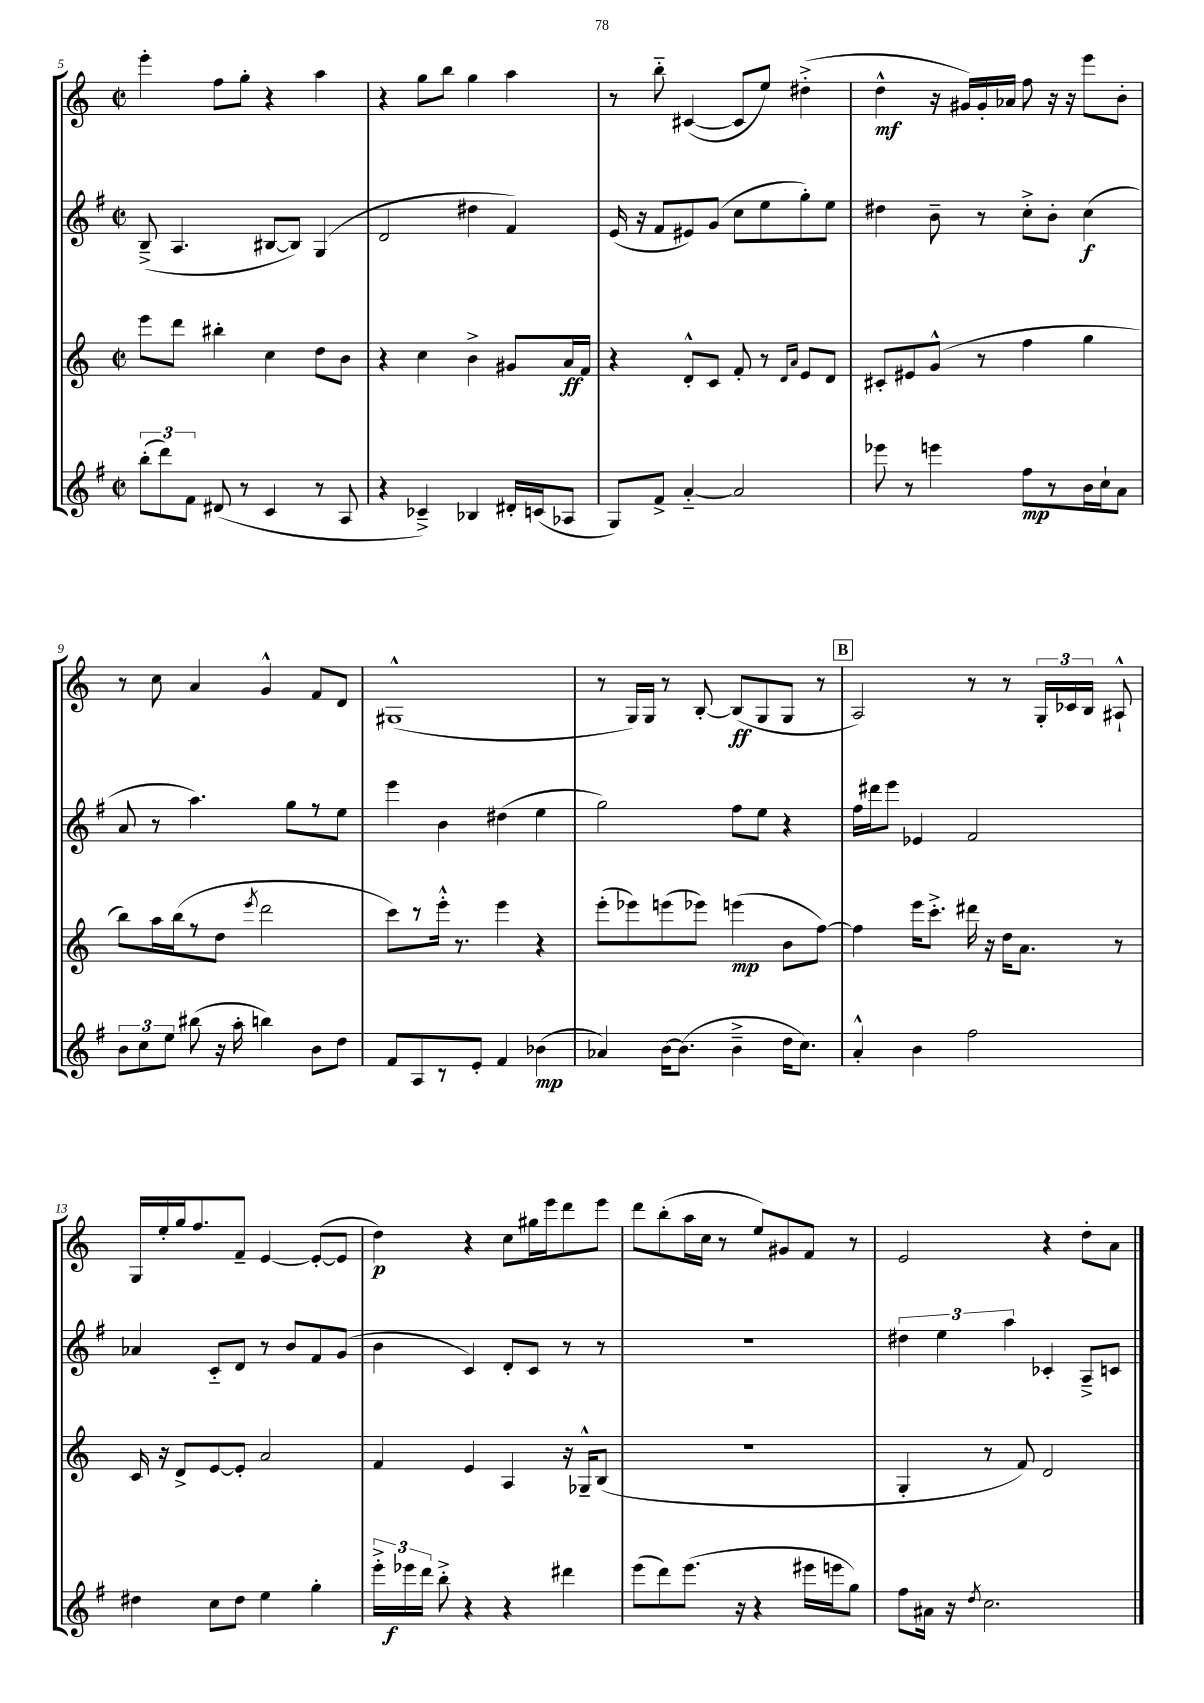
<<
\new StaffGroup <<
\new Staff = "s0" {
    \clef treble \key c \major \defaultTimeSignature \time 2/2
    \autoBeamOff e'''4-. f''8[ g''8]-. r4 a''4 |
    r4 g''8[ b''8] g''4 a''4 |
    r8 b''8-_ cis'4~( cis'8[ e''8]) dis''4-.->( |
    d''4-^\mf r16 gis'16[) gis'16-. aes'16] f''8 r16 r16 e'''8[ b'8]-. |
    r8 c''8 a'4 g'4-^ f'8[ d'8] |
    gis1-^( |
    r8 g16[) g16] r8 b8~-. b8[\ff( g8 g8] r8 |
    \mark \markup { \box "B" } a2) r8 r8 \tuplet 3/2 { g16[-. ces'16 b16] } ais8-!-^ |
    g16[ e''16-. g''16 f''8. f'8]-- e'4~ e'8[~-.( e'8] |
    d''4\p) r4 c''8[ gis''16 e'''16 d'''8 e'''8] |
    d'''8[ b''8-.( a''16 c''16] r8 e''8[) gis'8 f'8] r8 |
    e'2 r4 d''8[-. a'8] \bar "|." |
}
\new Staff = "s1" {
    \clef treble \key g \major \defaultTimeSignature \time 2/2
    \autoBeamOff b8--->( a4. bis8[~ bis8]) g4( |
    d'2 dis''4 fis'4) |
    e'16( r16 fis'8[ eis'8) g'8]( c''8[ e''8 g''8-.) e''8] |
    dis''4 b'8-- r8 c''8[-.-> b'8]-. c''4\f( |
    a'8 r8 a''4.) g''8[ r8 e''8] |
    e'''4 b'4 dis''4( e''4 |
    g''2) fis''8[ e''8] r4 |
    \mark \markup { \box "B" } fis''16[ dis'''16 e'''8] ees'4 fis'2 |
    aes'4 c'8[-_ d'8] r8 b'8[ fis'8 g'8]( |
    b'4 c'4) d'8[-. c'8] r8 r8 |
    R1 |
    \tuplet 3/2 { dis''4 e''4 a''4 } ces'4-. a8[---> c'8] \bar "|." |
}
\new Staff = "s2" {
    \clef treble \key c \major \defaultTimeSignature \time 2/2
    \autoBeamOff e'''8[ d'''8] bis''4-. c''4 d''8[ b'8] |
    r4 c''4 b'4-> gis'8[ a'16\ff f'16] |
    r4 d'8[-.-^ c'8] f'8-. r8 \grace { d'16[ a'16] } e'8[ d'8] |
    cis'8[-. eis'8 g'8]-^( r8 f''4 g''4 |
    b''8[) a''16 b''16( r8 d''8] \acciaccatura { e'''8 } d'''2 |
    c'''8[) r8 e'''16]-.-^ r8. e'''4 r4 |
    e'''8[-.( ees'''8) e'''8( ees'''8]) e'''4\mp( b'8[ f''8]~) |
    \mark \markup { \box "B" } f''4 e'''16[ c'''8.]-.-> dis'''16 r16 d''16[ a'8.] r8 |
    c'16 r16 d'8[-> e'8~ e'8]-. a'2 |
    f'4 e'4 a4 r16 ges16[---^ b8]( |
    R1 |
    g4-. r8 f'8) d'2 \bar "|." |
}
\new Staff = "s3" {
    \clef treble \key g \major \defaultTimeSignature \time 2/2
    \autoBeamOff \tuplet 3/2 { b''8[-.( d'''8) fis'8] } dis'8( r8 c'4 r8 a8 |
    r4 ces'4--->) bes4 dis'16[-. c'16( aes8] |
    g8[) fis'8]-> a'4~-_ a'2 |
    ees'''8 r8 e'''4 fis''8[\mp r8 b'16 c''16-! a'8] |
    \tuplet 3/2 { b'8[ c''8 e''8] } bis''8( r16 a''16-. b''4) b'8[ d''8] |
    fis'8[ a8 r8 e'8]-. fis'4 bes'4\mp( |
    aes'4) b'16[~ b'8.]( b'4---> d''16[ c''8.]) |
    \mark \markup { \box "B" } a'4-.-^ b'4 fis''2 |
    dis''4 c''8[ dis''8] e''4 g''4-. |
    \tuplet 3/2 { e'''16[-.-> ees'''16\f d'''16] } b''8-.-> r4 r4 dis'''4 |
    e'''8[( d'''8) e'''8.]( r16 r4 eis'''16[ e'''16 g''8]) |
    fis''8[ ais'16] r16 \acciaccatura { d''8 } c''2. \bar "|." |
}
>>
>>
\layout { \context { \Score currentBarNumber = #5 } }
